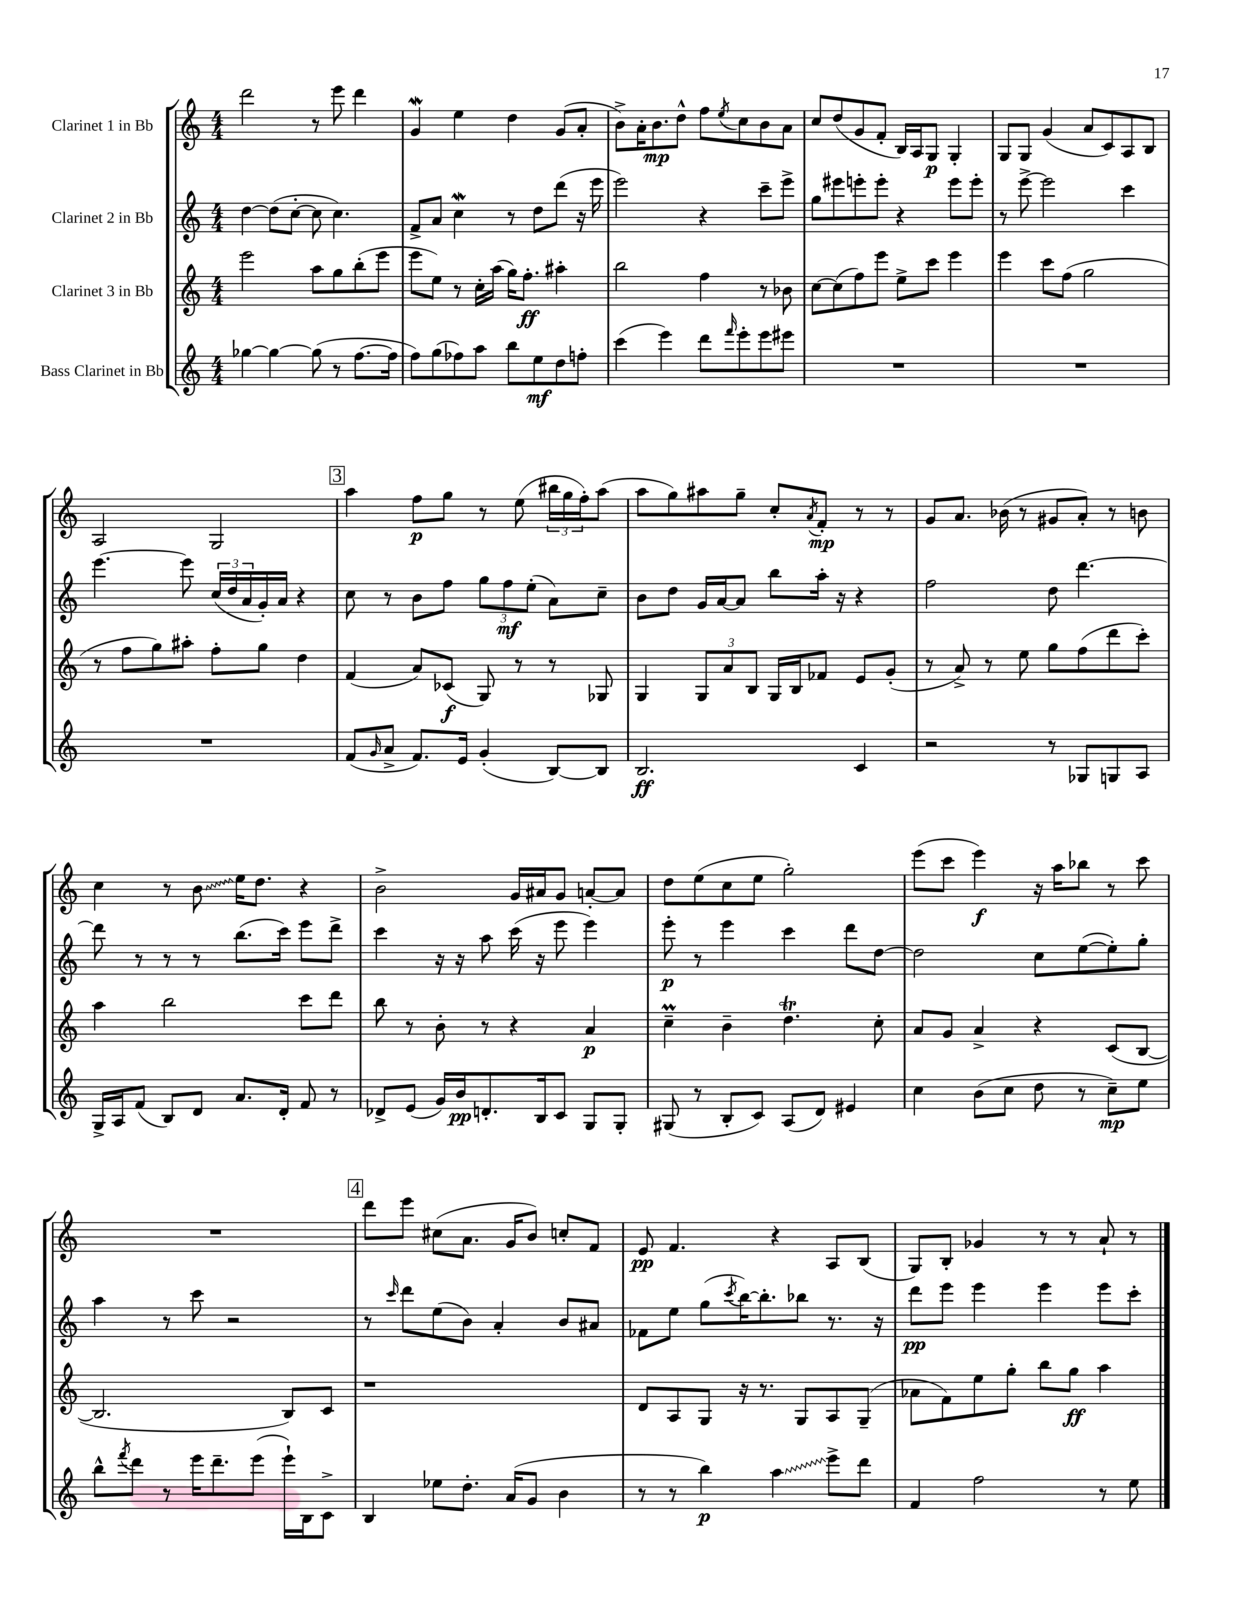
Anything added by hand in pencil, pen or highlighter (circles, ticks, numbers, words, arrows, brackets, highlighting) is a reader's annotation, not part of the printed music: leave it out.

**kern	**kern	**kern	**kern
*staff4	*staff3	*staff2	*staff1
*clefG2	*clefG2	*clefG2	*clefG2
*k[]	*k[]	*k[]	*k[]
*M4/4	*M4/4	*M4/4	*M4/4
[4gg-	2eee	[4dd	2ddd
4gg-_	.	(8dd]	.
.	.	[8cc'	.
(8gg-]	8aa	8cc]	8r
8r	8gg	4.cc)	8eee
[8.ff	(8bb'	.	4ddd
.	8eee	.	.
16ff]	.	.	.
=	=	=	=
8ff)	8eee	8f^	4g
(8gg	8ee)	8a	.
8ff-)	8r	4cc	4ee
8aa	16cc'	.	.
.	(16aa	.	.
8bb	16gg)	8r	4dd
.	8.ff'	.	.
8ee	.	8dd	.
8dd	4aa#'	(8ddd	(8g
8ff'	.	16r	8a'
.	.	16eee	.
=	=	=	=
(4ccc	2bb	2eee)	8b^)
.	.	.	16a'
.	.	.	8.b
4eee)	.	.	.
.	.	.	8dd^^
8ddd	4ff	4r	8ff
16qqfff	.	.	8qee
8eee'	.	.	8cc
8eee	8r	8ccc~	8b
8eee#	8b-	8eee^	8a
=	=	=	=
1r	[8cc	8gg	8cc
.	(8cc]	8eee#	(8dd
.	8ff)	8eee'	8g
.	8eee	8eee'	8f'
.	8ee^	4r	16B)
.	.	.	16A
.	8ccc	.	8G
.	4eee	8eee	4G'
.	.	8eee'	.
=	=	=	=
1r	4eee	8r	8G
.	.	[8eee^	8G
.	8ccc	2eee]	(4g
.	(8ff	.	.
.	2gg	.	8a
.	.	.	8c)
.	.	4ccc	8A
.	.	.	8B
=	=	=	=
1r	8r	[4.eee	2A
.	8ff	.	.
.	8gg)	.	.
.	8aa#'	8eee]	.
.	8ff'	(24cc	2G
.	.	24dd	.
.	.	24a	.
.	8gg	16g')	.
.	.	16a	.
.	4dd	4r	.
=	=	=	=
(8f	(4f	8cc	4aa
16qqg	.	.	.
8a^	.	8r	.
8.f)	8a)	8b	8ff
.	(8c-	8ff	8gg
16e	.	.	.
(4g'	8G)	12gg	8r
.	.	12ff	.
.	8r	.	(8ee
.	.	(12ee'	.
[8B)	8r	8a)	24bb#
.	.	.	24gg
.	.	.	24ff')
8B]	8G-	8cc~	(8aa
=	=	=	=
2.B	4G	8b	8aa
.	.	8dd	8gg)
.	12G	16g	8aa#
.	.	[16a	.
.	12a	.	.
.	.	8a]	8gg~
.	12B	.	.
.	16G	8bb	8cc'
.	16B	.	.
.	.	.	8qa
.	8f-	16aa'	8f'
.	.	16r	.
4c	8e	4r	8r
.	(8g'	.	8r
=	=	=	=
2r	8r	2ff	8g
.	8a^)	.	8.a
.	8r	.	.
.	.	.	(16b-
.	8ee	.	8r
8r	8gg	8dd	8g#
8G-	(8ff	[4.ddd	8a')
8G	8ddd	.	8r
8A	8ccc')	.	8b
=	=	=	=
16G^	4aa	8ddd]	4cc
16A	.	.	.
(8f	.	8r	.
8B)	2bb	8r	8r
8d	.	8r	8b
8.a	.	(8.bb	16ee
.	.	.	8.dd
16d'	.	16ccc)	.
8f	8ccc	8eee	4r
8r	8ddd	8ddd^	.
=	=	=	=
8d-^	8bb	4ccc	2b^
(8e	8r	.	.
16g)	8b'	16r	.
16b	.	16r	.
8.d'	8r	8aa	.
.	4r	(16ccc	16g
16B	.	16r	16a#
8c	.	8eee	8g
8G	4a	4eee)	[8a'
8G'	.	.	8a]
=	=	=	=
(8G#	4cc~	8eee'	8dd
8r	.	8r	(8ee
8B'	4b~	4eee	8cc
8c)	.	.	8ee
(8A	4.dd	4ccc	2gg')
8d)	.	.	.
4e#	.	8ddd	.
.	8cc'	[8dd	.
=	=	=	=
4cc	8a	2dd]	(8eee
.	8g	.	8ccc
(8b	4a^	.	4eee)
8cc	.	.	.
8dd	4r	8cc	16r
.	.	.	16aa
8r	.	([8ee	8bb-
8cc~)	(8c	8ee'])	8r
8ee	[8B	8gg'	8ccc
=	=	=	=
8bb^^	2.B]	4aa	1r
8qfff	.	.	.
8ddd	.	.	.
8r	.	8r	.
16eee	.	8ccc	.
8.ddd~	.	.	.
.	.	2r	.
(8eee	.	.	.
16eee`)	8B)	.	.
16B	.	.	.
8c^	8c	.	.
=	=	=	=
4B	1r	8r	8ddd
.	.	16qqccc	.
.	.	8ddd	8eee
8ee-	.	(8ee	(8cc#
8.dd'	.	8b)	8.a
.	.	4a'	.
(16a	.	.	16g
8g	.	.	8b)
4b	.	8b	8cc'
.	.	8a#	8f
=	=	=	=
8r	8d	8f-	8e
8r	8A	8ee	4.f
4bb)	8G	(8gg	.
.	.	8qccc	.
.	16r	[16bb)	.
.	8.r	8.bb']	.
4aa	.	.	4r
.	8G	8bb-	.
8eee^	8A	8.r	8A
8ddd	(8G~	.	(8B
.	.	16r	.
=	=	=	=
4f	8a-	8ddd	8G)
.	8f)	8eee	8B'
2ff	8ee	4eee	4g-
.	8gg'	.	.
.	8bb	4eee	8r
.	8gg	.	8r
8r	4aa	8eee	8a`
8ee	.	8ccc'	8r
==	==	==	==
*-	*-	*-	*-
